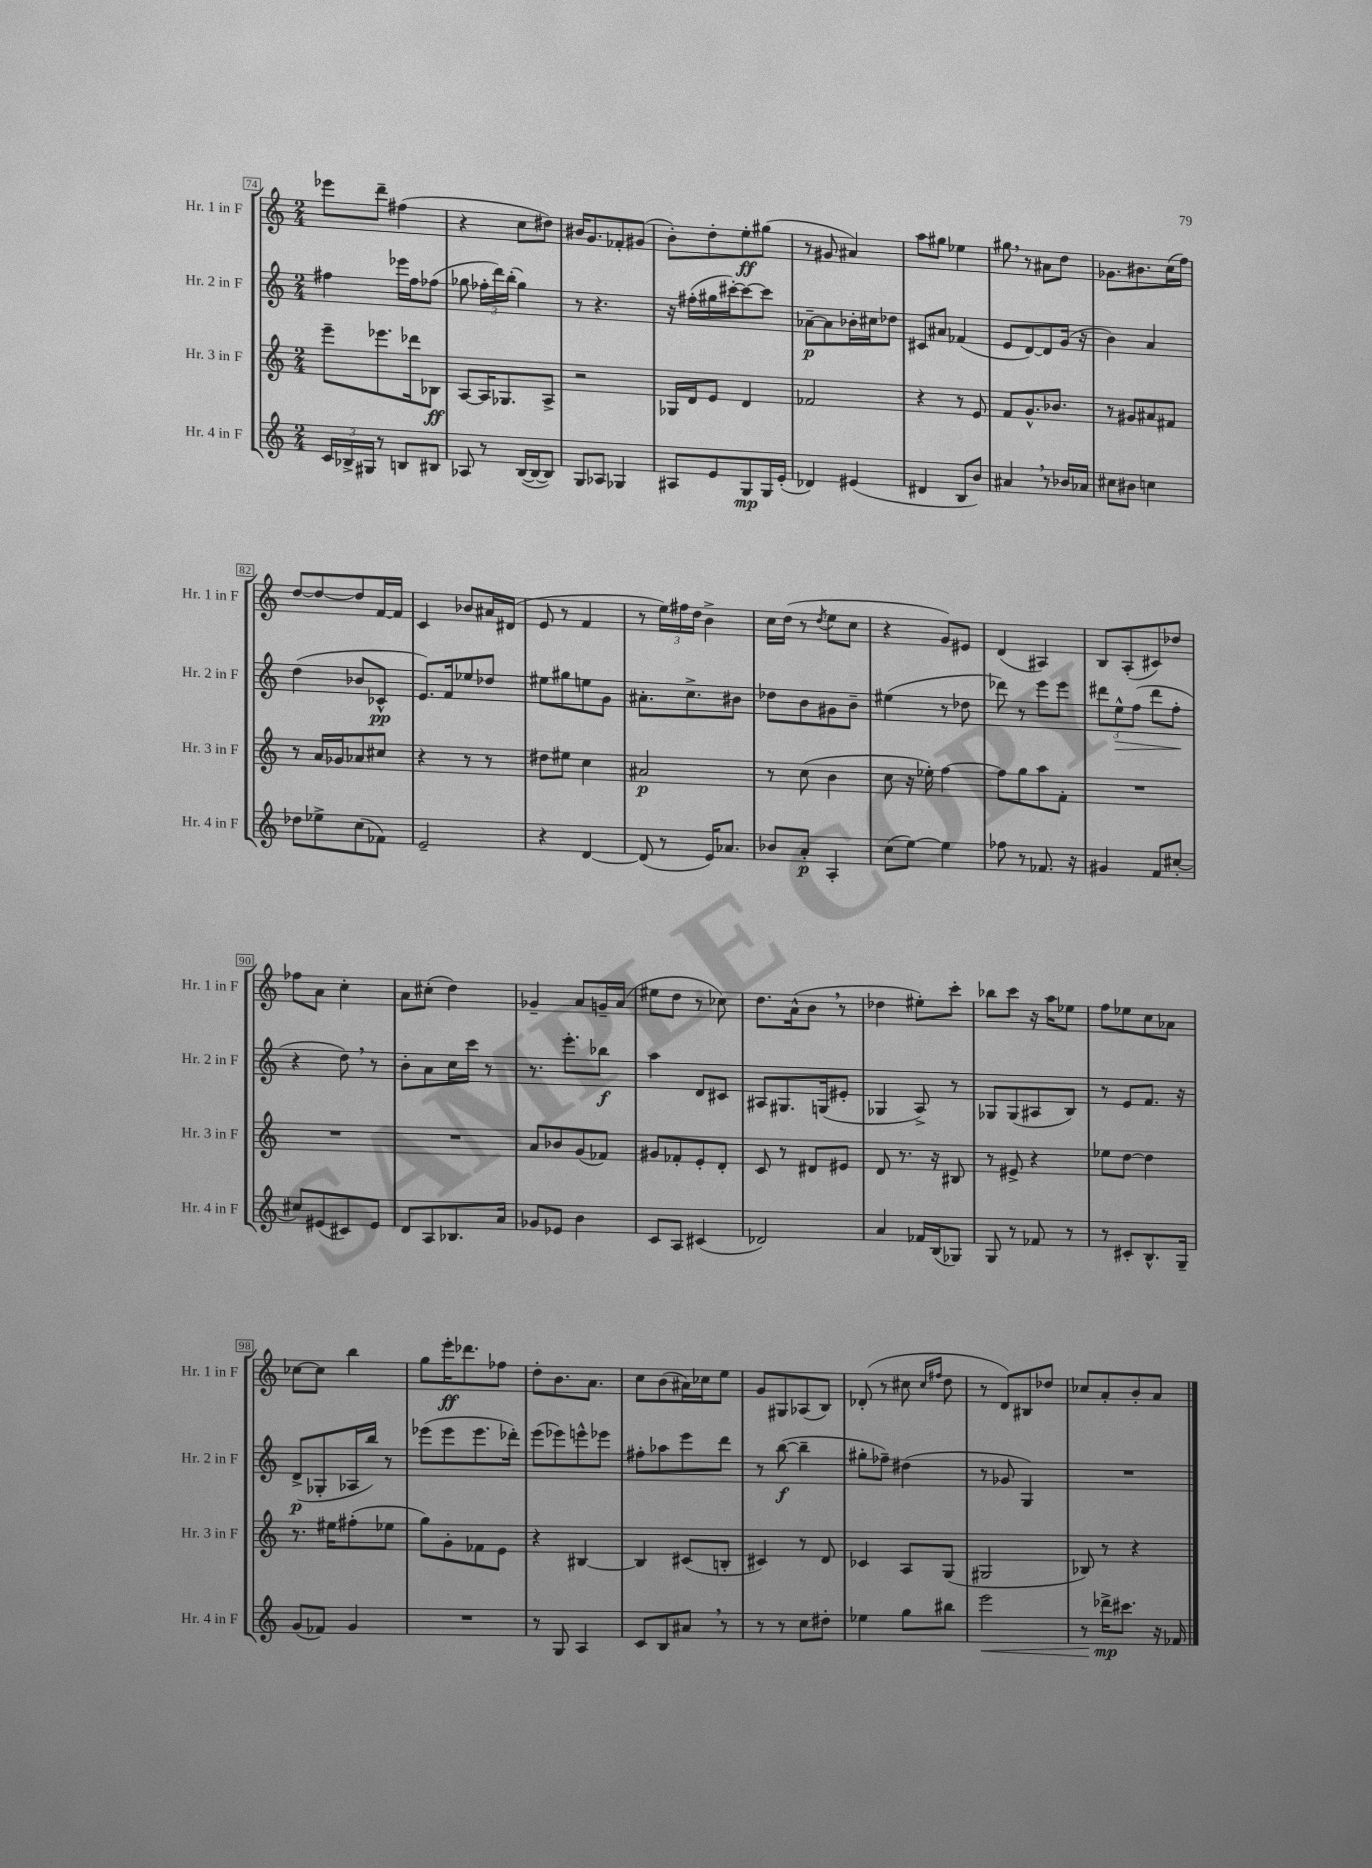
<<
\new StaffGroup <<
\new Staff = "s0" \with { instrumentName = "Hr. 1 in F" shortInstrumentName = "Hr. 1 in F" } {
    \clef treble \key c \major \numericTimeSignature \time 2/4
    \autoBeamOff ees'''8[ d'''8]-- fis''4( |
    r4 c''8[ dis''8]) |
    bis'16[ g'8. fes'8-. gis'8]( |
    b'8[-.) d''8-. e''8-.\ff gis''8]( |
    r8 gis'8 ais'4) |
    a''8[ gis''8] ees''4 |
    gis''8 \breathe r8 ais'8[ d''8] |
    ges'8.[ bis'8. c''16( f''16]) |
    d''8[~ d''8~ d''8 f'16~ f'16] |
    c'4 bes'8[ ais'16 dis'16]( |
    e'8 r8 f'4 |
    r8 \tuplet 3/2 { e''16[) fis''16 d''16] } b'4-> |
    c''16[ d''16]( r8 \acciaccatura { d''8 } e''8[ c''8] |
    r4 g'8[) eis'8] |
    d'4( ais4) |
    b8[ a8-.( cis'8) des''8] |
    fes''8[ a'8] c''4-. |
    a'8[ cis''8]-.( d''4) |
    ges'4-- a'8[ g'16-- a'16]( |
    eis''8[ d''8] r8 ces''8) |
    d''8.[ a'16-^( b'8] \breathe r8 |
    des''4 eis''8[-.) c'''8]-. |
    bes''8[ c'''8] r16 a''16[ ees''8] |
    f''8[ ees''8 c''8 aes'8] |
    ces''8[~ ces''8] b''4 |
    g''8[ e'''16-.\ff des'''8. fes''8] |
    d''8[-. b'8. a'8.] |
    c''8[ b'8( ais'16) ces''16 e''8] |
    g'8[ gis8 aes8( b8]) |
    des'8-.( r8 cis''8 \grace { cis''16[ fis''16] } d''8 |
    r8 d'8[) bis8 des''8] |
    ces''8[ a'8-. b'8-. a'8] \bar "|." |
}
\new Staff = "s1" \with { instrumentName = "Hr. 2 in F" shortInstrumentName = "Hr. 2 in F" } {
    \clef treble \key c \major \numericTimeSignature \time 2/4
    \autoBeamOff fis''4 ees'''16[ fis''16 fes''8]( |
    ges''8 \tuplet 3/2 { fes''16[-. d'''16) b''16]-.( } ges''4) |
    r8 r4. |
    r16 fis''16[-.( gis''16 cis'''16~-.) cis'''8~ cis'''8] |
    aes'8[~--\p aes'8 bes'16-. cis''16 des''8] |
    cis'8[ ais'8] fes'4( |
    e'8[ d'8~) d'8 g'16]( r16 |
    b'4) a'4 |
    d''4( bes'8[ ces'8]-^\pp |
    e'8.[) f'16 ees''8 des''8] |
    eis''8[ gis''8 e''8 g'8] |
    ais'8.[-. c''8.-> bis'8] |
    des''8[ b'8 gis'8 b'8]-- |
    eis''4( r8 des''8 |
    des'''8) r8 e'''8[ e'''8] |
    \tuplet 3/2 { dis'''8[ e''8-^\> f''8]( } dis'''8[ f''8]-.\! |
    r4 d''8) \breathe r8 |
    b'8[-. a'8 c''16 c'''16] r8 |
    r8. e'''8.[-. bes''8]\f |
    a''4 d'8[ cis'8] |
    ais8[ gis8. g16( eis'8]-. |
    ges4 a8->) r8 |
    ges8[ ges8( ais8 b8]) |
    r8 e'8[ f'8.] r16 |
    d'8[->\p( ges8-. aes16 b''16]) r8 |
    ees'''8[( ees'''8 ees'''8. des'''16]-.) |
    e'''8[( ees'''8) e'''8-^ ees'''8] |
    fis''8[-. aes''8 e'''8 d'''8] |
    r8 b''8~\f( b''4-- |
    gis''8[-. fes''8]--) dis''4( |
    r8 ges'8 g4) |
    R2 \bar "|." |
}
\new Staff = "s2" \with { instrumentName = "Hr. 3 in F" shortInstrumentName = "Hr. 3 in F" } {
    \clef treble \key c \major \numericTimeSignature \time 2/4
    \autoBeamOff e'''8[-- ees'''8. des'''16 bes8]\ff |
    a8[~ a16 ges8. a8]-> |
    r2 |
    ges16[ d'16 e'8] d'4 |
    fes'2 |
    r4 r8 e'8 |
    f'8[ g'8.-^ bes'8.] |
    r8 gis'8[ ais'8 fis'8] |
    r8 a'16[ ges'16 aes'8 cis''8] |
    r4 r8 r8 |
    dis''8[ eis''8] c''4 |
    ais'2\p |
    r8 c''8( b'4 |
    c''8 r16 ees''16-.) f''4~ |
    f''8[ g''8 a''8 f'8]-. |
    R2 |
    R2 |
    R2 |
    a'8[ bes'8 g'8( fes'8]) |
    gis'8[ fes'8-. e'8-. d'8]-. |
    c'8 r8 dis'8[ eis'8] |
    d'8 r8. r16 bis8 |
    r8 eis'8-> r4 |
    ees''8[ d''8]~ d''4 |
    r8. eis''16[ fis''8-.( ees''8] |
    g''8[) g'8-. fes'8 e'8] |
    r4 bis4~ |
    bis4 cis'8[( b8]-. |
    cis'4) r8 d'8 |
    ces'4 a8[ g8]( |
    gis2 |
    bes8) r8 r4 \bar "|." |
}
\new Staff = "s3" \with { instrumentName = "Hr. 4 in F" shortInstrumentName = "Hr. 4 in F" } {
    \clef treble \key c \major \numericTimeSignature \time 2/4
    \autoBeamOff \tuplet 3/2 { c'16[ bes16-> gis16] } r8 b8[ bis8] |
    aes8 r8 b16[~( b16~ b8]) |
    g8[ aes8] ges4 |
    ais8[ e'8 g8\mp g16 e'16]-.( |
    des'4) eis'4( |
    dis'4 b8[ b'8]) |
    ais'4 \breathe r8 bes'16[ aes'16] |
    cis''8[ bis'8] c''4 |
    des''8[ ees''8-> c''8( fes'8]) |
    e'2-- |
    r4 d'4~ |
    d'8( r8 e'16[) aes'8.] |
    bes'8[ a'8]-.\p a4-. |
    c''8[( e''8]~) e''4 |
    fes''8 r8 fes'8. r16 |
    gis'4 f'8[ cis''8]~-. |
    cis''8[ eis'8( cis'8) eis'8] |
    d'8[ a8 bes8. a'16] |
    ges'8[ ees'8] b'4 |
    c'8[ a8] cis'4( |
    des'2) |
    a'4 fes'16[ b16( ges8]) |
    g8 r8 fes'8 r8 |
    r8 cis'8[-. b8.-^ g16]-- |
    g'8[( fes'8]) g'4 |
    R2 |
    r8 g8 a4 |
    c'8[ b8 ais'8] \breathe r8 |
    r8 r8 c''8[ dis''8]-. |
    ees''4 g''8[ bis''8] |
    e'''2\< |
    r8 des'''16[->\mp\! cis'''8.] r16 fes'16 \bar "|." |
}
>>
>>
\layout { \context { \Score currentBarNumber = #74 \override BarNumber.stencil = #(make-stencil-boxer 0.1 0.3 ly:text-interface::print) } }
